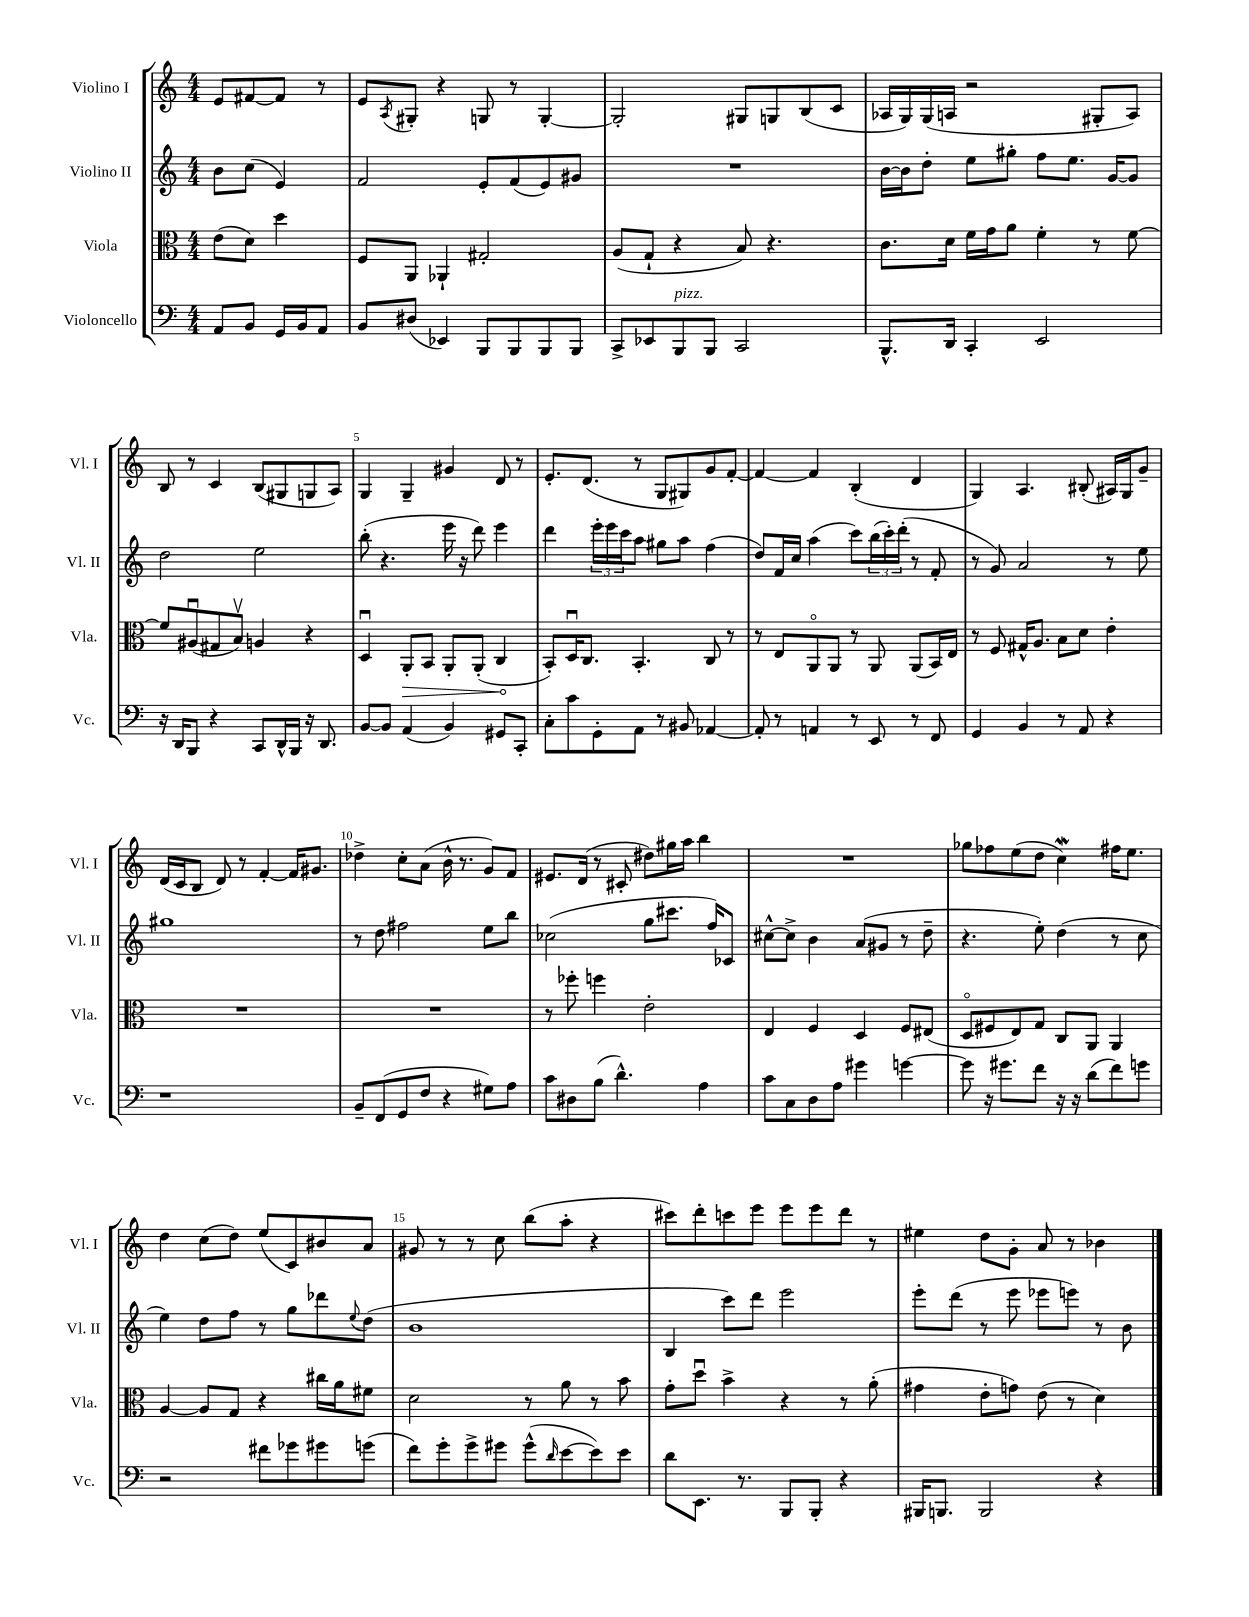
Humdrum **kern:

**kern	**kern	**dynam	**kern	**kern
*part4	*part3	*part3	*part2	*part1
*staff4	*staff3	*staff3	*staff2	*staff1
*I"Violoncello	*I"Viola	*	*I"Violino II	*I"Violino I
*I'Vc.	*I'Vla.	*	*I'Vl. II	*I'Vl. I
*clefF4	*clefC3	*	*clefG2	*clefG2
*k[]	*k[]	*	*k[]	*k[]
*M4/4	*M4/4	*	*M4/4	*M4/4
=	=	=	=	=
8AA/L	(8e\L	.	8b\L	8e/L
8BB/J	8d\J)	.	(8cc\J	[8f#X/
16GG/LL	4dd\	.	4e/)	8f#/J]
16BB/J	.	.	.	.
8AA/J	.	.	.	8r
=1	=1	=1	=1	=1
8BB/L	8F/L	.	2f/	8e/L
.	.	.	.	8qA/
(8D#X/J	8AA/J	.	.	8G#X'/J
4EE-X/)	4AA-X`/	.	.	4r
8BBB/L	2G#X'/	.	8e'/L	8Gn/
8BBB/	.	.	(8f/	8r
8BBB/	.	.	8e/)	[4G'/
8BBB/J	.	.	8g#X/J	.
=2	=2	=2	=2	=2
8CC^/L	(8A/L	.	1r	2G'/]
8EE-X/	8G`/J	.	.	.
!LO:TX:a:i:t=pizz.	!	!	!	!
8BBB/	4r	.	.	.
8BBB/J	.	.	.	.
2CC/	8B/)	.	.	8G#X/L
.	4.r	.	.	8Gn/
.	.	.	.	(8B/
.	.	.	.	8c/J
=3	=3	=3	=3	=3
8.BBB^^/L	8.c\L	.	[16b\LL	16A-X/LL
.	.	.	16b\J]	16G/)
.	.	.	8dd'\J	(16G/
16DD/Jk	16d\Jk	.	.	16An/JJ
4CC'/	16f\LL	.	8ee\L	2r
.	16g\J	.	.	.
.	8a\J	.	8gg#X'\J	.
2EE/	4f'\	.	8ff\L	.
.	.	.	8.ee\J	.
.	8r	.	.	8G#X'/L
.	.	.	[16g/KL	.
.	[8f\	.	8g/J]	8A/J)
!!LO:LB:g=z
=4	=4	=4	=4	=4
16r	8f/L]	.	2dd\	8B/
16DD/KL	.	.	.	.
8BBB/J	(8A#Xu/	.	.	8r
4r	8G#X/	.	.	4c/
.	8Bv/J)	.	.	.
8CC/L	4An/	.	2ee\	(8B/L
16DD^^/L	.	.	.	8G#X/
16BBB/JJ	.	.	.	.
16r	4r	.	.	8Gn/
8.DD/	.	.	.	.
.	.	.	.	8A/J)
=5	=5	=5	=5	=5
[8BB/L	4Du/	.	(8bb'\	4G/
8BB/J]	.	.	4.r	.
!	!	!LO:HP:b	!	!
(4AA/	8AA'/L	>	.	4G~/
.	8BB/J	.	.	.
4BB/)	8AA'/L	.	16eee\	4g#X/
.	.	.	16r	.
.	(8AA'/J	.	8ddd\)	.
8GG#X/L	4C/	.	4eee\	8d/
8CC'/J	.	.	.	8r
.	.	]	.	.
=6	=6	=6	=6	=6
8C'\L	8BB'/L)	.	4ddd\	8.e'/L
8c\	16Du/K	.	.	.
.	8.C/J	.	.	(8.d/J
8GG'\	.	.	24eee'\LL	.
.	.	.	24eee\	.
.	.	.	24ccc\J	.
8AA\J	4.BB'/	.	8aa\J	8r
8r	.	.	8gg#X\L	8G/L
8BB#X/	.	.	8aa\J	8G#X/)
[4AA-X/	8C/	.	(4ff\	8g/
.	8r	.	.	[8f'/J
=7	=7	=7	=7	=7
8AA-'/]	8r	.	8dd/L)	4f/_
8r	8E/L	.	16f/L	.
.	.	.	16cc/JJ	.
4AAn/	8AA/	.	(4aa\	4f/]
.	8AA/J	.	.	.
8r	8r	.	8ccc\L)	(4B'/
8EE/	8AA/	.	(24bb\L	.
.	.	.	24ccc'\)	.
.	.	.	(24ddd'\JJ	.
8r	(8AA/L	.	8r	4d/
8FF/	16BB/L)	.	8f'/	.
.	16E/JJ	.	.	.
=8	=8	=8	=8	=8
4GG/	8r	.	8r	4G/)
.	8F/	.	8g/)	.
4BB/	16G#X^^/KL	.	2a/	4.A/
.	8.A/J	.	.	.
8r	8B\L	.	.	.
8AA/	8d\J	.	.	(8B#X'/
4r	4e'\	.	8r	16A#X/LL)
.	.	.	.	16G/J
.	.	.	8ee\	8g~/J
!!LO:LB:g=z
=9	=9	=9	=9	=9
1r	1r	.	1gg#X	(16d/LL
.	.	.	.	16c/J
.	.	.	.	8B/J
.	.	.	.	8d/)
.	.	.	.	8r
.	.	.	.	[4f'/
.	.	.	.	16f/KL]
.	.	.	.	8.g#X/J
=10	=10	=10	=10	=10
8BB~/L	1r	.	8r	4dd-X^\
(8FF/	.	.	8dd\	.
8GG/	.	.	2ff#X\	8cc'\L
8F/J	.	.	.	(8a\J
4r	.	.	.	16b^^\
.	.	.	.	8.r
8G#X\L)	.	.	8ee\L	8g/L)
8A\J	.	.	8bb\J	8f/J
=11	=11	=11	=11	=11
8c\L	8r	.	(2cc-X\	8.e#X/L
8D#X\	8ff-X'\	.	.	.
.	.	.	.	(16d/Jk
(8B\J	4ffn\	.	.	8r
4.d^^\)	.	.	.	8c#X'/
.	2e'\	.	8gg\L	8dd#X\L)
.	.	.	8.ccc#X\J	16gg#X\L
.	.	.	.	16aa\JJ
4A\	.	.	.	4bb\
.	.	.	16ff/KL)	.
.	.	.	8c-X/J	.
=12	=12	=12	=12	=12
8c\L	4E/	.	[8cc#X^^\L	1r
8C\	.	.	8cc#^\J]	.
8D\	4F/	.	4b\	.
8A\J	.	.	.	.
4g#X\	4D/	.	(8a/L	.
.	.	.	8g#X/J	.
[4gn\	8F/L	.	8r	.
.	(8E#X/J	.	8dd~\	.
=13	=13	=13	=13	=13
8g\]	8D/L	.	4.r	8gg-X\L
16r	8F#X/	.	.	8ff-X\
8.g#X\L	.	.	.	.
.	8E/)	.	.	(8ee\
8f\J	8G/J	.	8ee'\)	8dd\J
16r	8C/L	.	(4dd\	4ccw\)
16r	.	.	.	.
(8d\L	8AA/J	.	.	.
8f\)	4AA/	.	8r	16ff#X\KL
.	.	.	.	8.ee\J
8gn\J	.	.	8cc\	.
!!LO:LB:g=z
=14	=14	=14	=14	=14
2r	[4A/	.	4ee\)	4dd\
.	8A/L]	.	8dd\L	(8cc\L
.	8G/J	.	8ff\J	8dd\J)
8f#X\L	4r	.	8r	(8ee/L
8g-X\	.	.	8gg\L	8c/)
8g#X\	16cc#X\LL	.	8ddd-X\	8b#X/
.	16a\J	.	.	.
.	.	.	8qqee/	.
(8gn\J	8f#X\J	.	(8dd\J	8a/J
=15	=15	=15	=15	=15
8f\L)	2d\	.	1b	8g#X/
8g'\	.	.	.	8r
8g^\	.	.	.	8r
8g#X\J	.	.	.	8cc\
(8g#^^\L	8r	.	.	(8bb\L
16qqd/	.	.	.	.
[8e\	8a\	.	.	8aa'\J
8e\])	8r	.	.	4r
8e\J	8b\	.	.	.
=16	=16	=16	=16	=16
8d\L	8g'\L	.	4B/	8ccc#X\L)
8.EE\J	8ddu\J	.	.	8ddd'\
.	4b^\	.	8ccc\L)	8cccn\
8.r	.	.	.	.
.	.	.	8ddd\J	8eee\J
8BBB/L	4r	.	2eee\	8eee\L
8BBB'/J	.	.	.	8eee\
4r	8r	.	.	8ddd\J
.	(8a'\	.	.	8r
=17	=17	=17	=17	=17
16BBB#X/KL	4g#X\	.	8eee'\L	4ee#X\
8.BBBn/J	.	.	.	.
.	.	.	(8ddd\J	.
2BBB/	8e'\L	.	8r	8dd\L
.	8gn\J)	.	8eee\	8g'\J
.	(8e\	.	8eee-X\L	8a/
.	8r	.	8eeen\J)	8r
4r	4d\)	.	8r	4b-X\
.	.	.	8b\	.
==	==	==	==	==
*-	*-	*-	*-	*-
